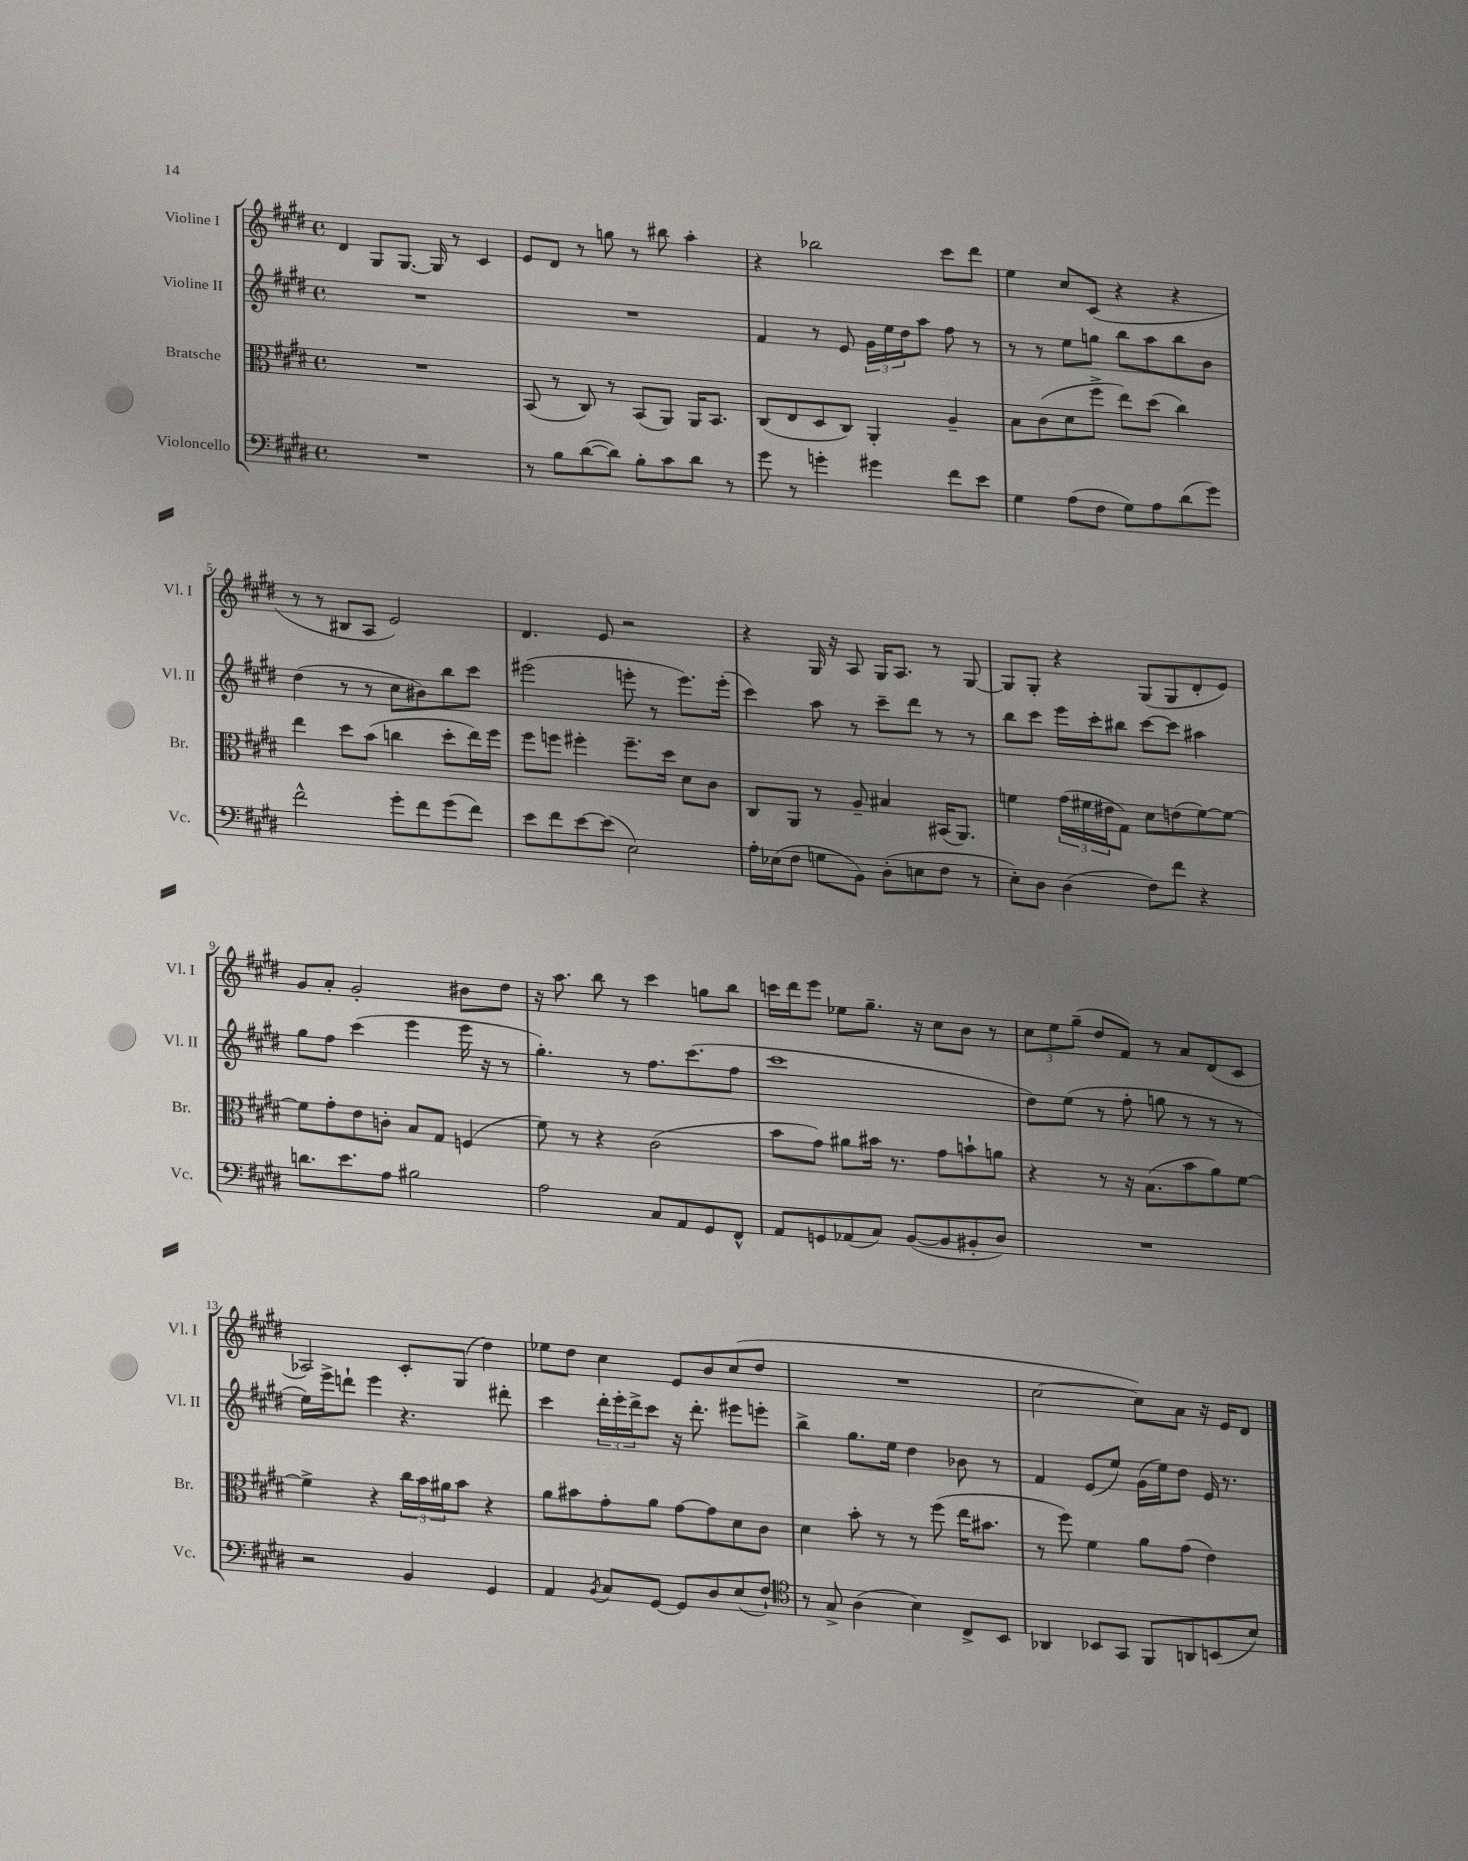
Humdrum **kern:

**kern	**kern	**kern	**kern
*staff4	*staff3	*staff2	*staff1
*clefF4	*clefC3	*clefG2	*clefG2
*k[f#c#g#d#]	*k[f#c#g#d#]	*k[f#c#g#d#]	*k[f#c#g#d#]
*M4/4	*M4/4	*M4/4	*M4/4
*met(c)	*met(c)	*met(c)	*met(c)
1r	1r	1r	4d#
.	.	.	8G#
.	.	.	[8.G#
.	.	.	16G#]
.	.	.	8r
.	.	.	4c#
=	=	=	=
8r	(8BB	1r	8e
8B	8r	.	8d#
([8d#	8C#)	.	8r
8d#])	8r	.	8gg
8B'	(8BB	.	8r
8c#	8AA)	.	8bb#
8d#	16AA	.	4aa'
.	8.BB	.	.
8r	.	.	.
=	=	=	=
8g#	(8C#	4f#	4r
8r	8E	.	.
4g'	8D#	8r	2bb-
.	8C#)	8e	.
4g#	4AA'	24g#	.
.	.	24ee	.
.	.	24dd#	.
.	.	8aa	.
8f#	4A~	8ff#	8ccc#
8e	.	8r	8ddd#
=	=	=	=
4G#	8B	8r	4ee
.	(8c#	8r	.
(8A	8d#	8ee	8cc#
8F#	8ff#^	8gg	(8c#
8G#)	8ee)	8bb	4r
8A	(8dd#	8aa	.
(8d#	4cc#)	8bb	4r
8g#)	.	8b	.
=	=	=	=
2f#^^	4ee	(4dd#	8r
.	.	.	8r
.	8dd#	8r	8B#
.	(8b	8r	8A
8g#'	4cc	8cc#	2e)
8f#	.	8b#)	.
(8g#	8dd#'	8bb	.
8f#)	16ee)	8ccc#	.
.	16ff#	.	.
=	=	=	=
8e	8ff#	(2eee#	4.d#
8f#	8ff	.	.
[8e	4ff#'	.	.
(8e]	.	.	8e
2E)	8.ff#~	8eee'	2r
.	.	8r	.
.	16dd#	.	.
.	8d#	8.eee)	.
.	8c#	.	.
.	.	(16eee'	.
=	=	=	=
16A'	8C#	4ccc#)	4r
(16E-	.	.	.
8F#	8AA	.	.
8G	8r	8aa	16G#
.	.	.	16r
8BB)	8A~	8r	8A
(8D#'	4B#	8ccc#~	16G#
.	.	.	8.A
8E	.	8ddd#	.
8F#	(16BB#	8r	8r
.	8.AA)	.	.
8r	.	8r	[8G#
=	=	=	=
8E')	4f	8bb	8G#]
8D#	.	8ccc#	8G#'
(4D#	(24g#	16eee	4r
.	24f#	.	.
.	.	16ccc#'	.
.	24e#	.	.
.	8G#)	8bb#	.
8F#)	8d#	[8ccc#	(8G#
8f#	(8e	8ccc#]	8G#
4r	[8f#)	4aa#	8d#'
.	8f#_	.	8e)
=	=	=	=
8.d	8f#]	8gg#	8g#
.	8g#'	8ff#	8a'
8.e	.	.	.
.	8e	(4ccc#	2g#'
8A	8c'	.	.
2B#	8B	4eee	.
.	8G#	.	.
.	(4F	16eee	8b#
.	.	16r	.
.	.	8r	8dd#
=	=	=	=
2A	8f#)	4.gg#')	16r
.	.	.	8.aa
.	8r	.	.
.	4r	.	8bb
.	.	8r	8r
8C#	(2c#	8.ff#	4ccc#
8AA	.	.	.
.	.	(8.ccc#	.
8GG#	.	.	8gg
8FF#^^	.	8ff#	8bb
=	=	=	=
8AA	8b	1ccc#	16ccc
.	.	.	16ddd#
8GG	8g#)	.	8eee
(8AA-	8a#	.	8ee-
8C#)	16b#	.	8.gg#~
.	8.r	.	.
([8BB	.	.	.
.	.	.	16r
8BB]	8g#	.	8cc#
8BB#'	8b`	.	8b
8D#)	8a	.	8r
=	=	=	=
1r	4r	8dd#)	12cc#
.	.	.	12ee
.	.	(8ee	.
.	.	.	(12gg#~
.	8r	8r	8dd#
.	16r	8ff#'	8f#)
.	(8.B	.	.
.	.	8gg	8r
.	8b	8r	8a
.	8a)	8r	(8d#
.	[8f#	8r	8c#
=	=	=	=
2r	4f#^]	16ee)	2A-)
.	.	16eee^	.
.	.	8ddd`	.
.	4r	4eee	.
4BB	24cc#	4.r	8c#'
.	24b	.	.
.	24a#	.	.
.	8b	.	(8G#
4GG#	4r	.	4dd#)
.	.	8ddd#'	.
=	=	=	=
4AA	8a	4ccc#	8ee-
.	8b#	.	8dd#
8qBB	.	.	.
8C#	8g#'	24ddd#'	4cc#
.	.	24eee'	.
.	.	24ddd#^	.
[8GG#	8a	8ccc#	.
8GG#]	[8g#	16r	8e
.	.	8.ddd#'	.
8D#	8g#]	.	8b
(8E	8d#	8eee#	(8cc#
8F#`)	8c#	8eee'	8dd#
=	=	=	=
*clefC4	*	*	*
8r	4d#	4bb^	1r
8G#^	.	.	.
(4A	8b'	8.gg#	.
.	8r	.	.
.	.	16ee	.
4B)	8r	4dd#	.
.	(8ff#	.	.
8C#^	16ee	8b-	.
.	8.b#	.	.
8BB	.	8r	.
=	=	=	=
4AA-	8r	4f#	[2cc#
.	8ff#)	.	.
8BB-	4f#	(8e	.
8GG#	.	8ee)	.
8FF#	8a	(16g#	8cc#])
.	.	16ee)	.
8AA	(8g#	8dd#	8a
(8BB	4e)	16e	16r
.	.	8.r	16e
8B)	.	.	8d#
==	==	==	==
*-	*-	*-	*-
